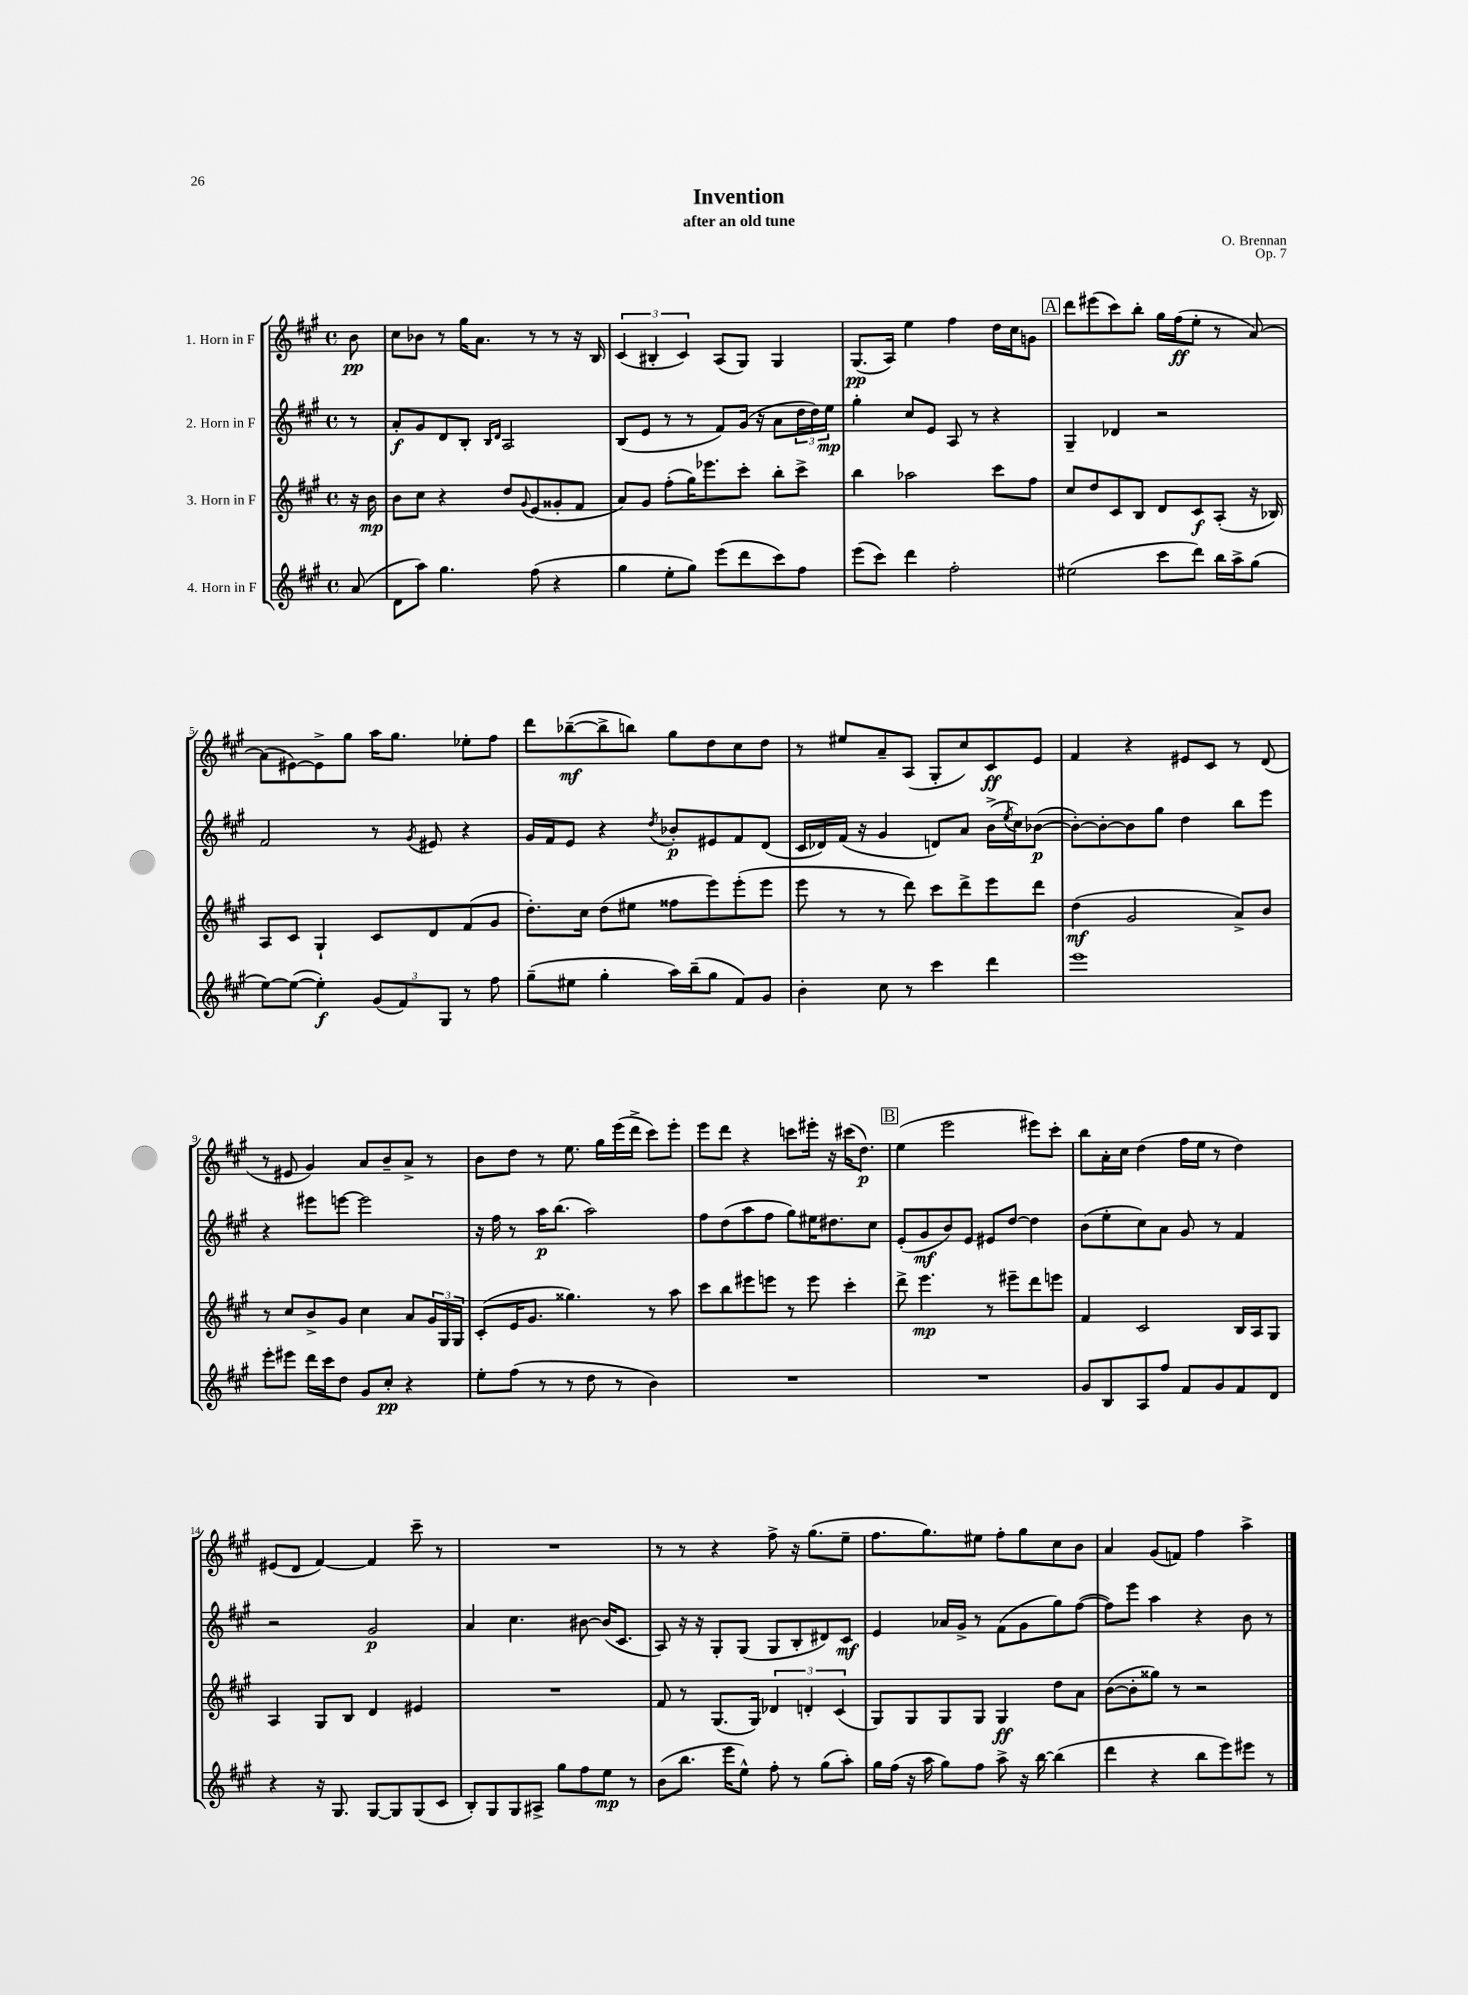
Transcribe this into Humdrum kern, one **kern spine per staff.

**kern	**dynam	**kern	**dynam	**kern	**dynam	**kern	**dynam
*part4	*part4	*part3	*part3	*part2	*part2	*part1	*part1
*staff4	*staff4	*staff3	*staff3	*staff2	*staff2	*staff1	*staff1
*I"4. Horn in F	*	*I"3. Horn in F	*	*I"2. Horn in F	*	*I"1. Horn in F	*
*clefG2	*	*clefG2	*	*clefG2	*	*clefG2	*
*k[f#c#g#]	*	*k[f#c#g#]	*	*k[f#c#g#]	*	*k[f#c#g#]	*
*M4/4	*	*M4/4	*	*M4/4	*	*M4/4	*
*met(c)	*	*met(c)	*	*met(c)	*	*met(c)	*
=	=	=	=	=	=	=	=
(8a/	.	16r	.	8r	.	8b\	pp
.	.	16b\	mp	.	.	.	.
=1	=1	=1	=1	=1	=1	=1	=1
8d\L	.	8b\L	.	8a'/L	f	8cc#\L	.
8aa\J)	.	8cc#\J	.	8g#/	.	8b-X\J	.
4.gg#\	.	4r	.	8d/	.	8r	.
.	.	.	.	8B'/J	.	16gg#\KL	.
.	.	.	.	.	.	8.a\J	.
.	.	.	.	16qqB/LL	.	.	.
.	.	.	.	16qqd/JJ	.	.	.
.	.	8dd/L	.	2A/	.	.	.
.	.	8qqg#/	.	.	.	.	.
(8ff#\	.	(8e/	.	.	.	8r	.
4r	.	8g##X'/	.	.	.	8r	.
.	.	8f#/J	.	.	.	16r	.
.	.	.	.	.	.	16B/	.
=2	=2	=2	=2	=2	=2	=2	=2
4gg#\	.	8a/L)	.	(8B/L	.	(6c#/	.
.	.	8g#/J	.	8e/J	.	.	.
.	.	.	.	.	.	6B#X'/	.
8ee'\L	.	(8ff#'\L	.	8r	.	.	.
.	.	.	.	.	.	6c#/)	.
8gg#\J)	.	16gg#\K)	.	8r	.	.	.
.	.	8.eee-X\	.	.	.	.	.
(8eee\L	.	.	.	8f#/L)	.	(8A/L	.
8ddd\	.	8ccc#'\J	.	(16g#/Jk	.	8G#/J)	.
.	.	.	.	16r	.	.	.
8ccc#\)	.	8bb'\L	.	8a\L	.	4G#/	.
8ff#\J	.	8ccc#^\J	.	24dd\L	.	.	.
.	.	.	.	24dd\)	.	.	.
.	.	.	.	24ee\JJ	mp	.	.
=3	=3	=3	=3	=3	=3	=3	=3
(8eee\L	.	4bb\	.	4gg#'\	.	(8.G#/L	pp
8ccc#\J)	.	.	.	.	.	.	.
.	.	.	.	.	.	16A/Jk)	.
4ddd\	.	2aa-X\	.	8cc#/L	.	4ee\	.
.	.	.	.	8e/J	.	.	.
2ff#'\	.	.	.	8A/	.	4ff#\	.
.	.	.	.	8r	.	.	.
.	.	8ccc#\L	.	4r	.	16dd\LL	.
.	.	.	.	.	.	16cc#\J	.
.	.	8ff#\J	.	.	.	8gn\J	.
!!LO:REH:place=s1:t=A
=4	=4	=4	=4	=4	=4	=4	=4
(2ee#X\	.	8cc#/L	.	4G#~/	.	8ddd\L	.
.	.	8dd/	.	.	.	(8eee#X\	.
.	.	8c#/	.	4d-X/	.	8ccc#\)	.
.	.	8B/J	.	.	.	8bb'\J	.
8ccc#\L	.	8d/L	.	2r	.	16gg#\LL	.
.	.	.	.	.	.	(16ff#\J	ff
8ddd\J)	.	8c#/	f	.	.	8ee'\J	.
16bb\LL	.	(8A'/J	.	.	.	8r	.
16aa^\J	.	.	.	.	.	.	.
(8gg#\J	.	16r	.	.	.	[8a/)	.
.	.	16B-X/)	.	.	.	.	.
!!LO:LB:g=z
=5	=5	=5	=5	=5	=5	=5	=5
[8ee\L)	.	8A/L	.	2f#/	.	(8a\L]	.
(8ee\J_	.	8c#/J	.	.	.	[8e#X\)	.
4ee'\])	f	4G#`/	.	.	.	8e#^\]	.
.	.	.	.	.	.	8gg#\J	.
(12g#/L	.	8c#/L	.	8r	.	16aa\KL	.
.	.	.	.	.	.	8.gg#\J	.
12f#/)	.	.	.	.	.	.	.
.	.	.	.	8qg#/	.	.	.
.	.	8d/	.	8e#X/	.	.	.
12G#/J	.	.	.	.	.	.	.
8r	.	(8f#/	.	4r	.	8ee-X'\L	.
8ff#\	.	8g#/J	.	.	.	8ff#\J	.
=6	=6	=6	=6	=6	=6	=6	=6
(8gg#~\L	.	8.dd'\L)	.	16g#/LL	.	8ddd\L	.
.	.	.	.	16f#/J	.	.	.
8ee#X\J	.	.	.	8e/J	.	([8bb-X~\	mf
.	.	16cc#\Jk	.	.	.	.	.
4gg#'\	.	(8dd\L	.	4r	.	8bb-^\]	.
.	.	8ee#X\J	.	.	.	8bbn\J)	.
.	.	.	.	8qdd/	.	.	.
16aa\LL)	.	8ff##X\L	.	8b-X'/L	p	8gg#\L	.
(16bb~\J	.	.	.	.	.	.	.
8gg#\J	.	8eee\)	.	8e#X/	.	8dd\	.
8f#/L)	.	(8eee'\	.	8f#/	.	8cc#\	.
8g#/J	.	8eee\J	.	(8d/J	.	8dd\J	.
=7	=7	=7	=7	=7	=7	=7	=7
4b'\	.	8eee\	.	16c#/LL	.	8r	.
.	.	.	.	16d-X/)	.	.	.
.	.	8r	.	(16f#/JJ	.	8ee#X/L	.
.	.	.	.	16r	.	.	.
8cc#\	.	8r	.	4g#/	.	8a~/	.
8r	.	8ddd\)	.	.	.	(8A/J	.
4ccc#\	.	8ccc#\L	.	8dn/L)	.	8G#'/L	.
.	.	8ddd^\	.	8a/J	.	8cc#/)	.
4ddd\	.	8eee\	.	(16b^\LL	.	8c#/	ff
.	.	.	.	8qee/	.	.	.
.	.	.	.	16cc#\J)	.	.	.
.	.	8ddd\J	.	([8b-X\J	p	8e/J	.
=8	=8	=8	=8	=8	=8	=8	=8
1eee	.	(4dd\	mf	8b-'\L_)	.	4f#/	.
.	.	.	.	8b-'\_	.	.	.
.	.	2g#/	.	8b-\]	.	4r	.
.	.	.	.	8gg#\J	.	.	.
.	.	.	.	4dd\	.	8e#X/L	.
.	.	.	.	.	.	8c#/J	.
.	.	8a^/L)	.	8bb\L	.	8r	.
.	.	8b/J	.	8eee\J	.	(8d/	.
!!LO:LB:g=z
=9	=9	=9	=9	=9	=9	=9	=9
8eee'\L	.	8r	.	4r	.	8r	.
8eee#X\J	.	8cc#/L	.	.	.	8e#X/	.
16ddd\LL	.	8b^/	.	8eee#X\L	.	4g#/)	.
16ccc#\J	.	.	.	.	.	.	.
8dd\J	.	8g#/J	.	[8eeen\J	.	.	.
8g#/L	.	4cc#\	.	2eee\]	.	8a/L	.
8cc#'/J	pp	.	.	.	.	8b~/	.
4r	.	8a/L	.	.	.	8a^/J	.
.	.	24g#/L	.	.	.	8r	.
.	.	24G#/	.	.	.	.	.
.	.	24G#/JJ	.	.	.	.	.
=10	=10	=10	=10	=10	=10	=10	=10
8ee'\L	.	(8c#'/L	.	16r	.	8b\L	.
.	.	.	.	16ff#\	.	.	.
(8ff#\J	.	16e/K	.	8r	.	8dd\J	.
.	.	8.g#/J	.	.	.	.	.
8r	.	.	.	16aa\KL	p	8r	.
.	.	.	.	(8.bb\J	.	.	.
8r	.	4.gg##X\)	.	.	.	8.ee\	.
8dd\	.	.	.	2aa\)	.	.	.
.	.	.	.	.	.	16gg#\LL	.
8r	.	.	.	.	.	(16eee\	.
.	.	.	.	.	.	16ddd^\JJ	.
4b\)	.	8r	.	.	.	8ccc#\L)	.
.	.	8aa\	.	.	.	8eee'\J	.
=11	=11	=11	=11	=11	=11	=11	=11
1r	.	8ccc#\L	.	8ff#\L	.	8eee\L	.
.	.	8bb\	.	(8dd\	.	8ddd\J	.
.	.	8eee#X\	.	8aa\	.	4r	.
.	.	8eeen\J	.	8ff#\J	.	.	.
.	.	8r	.	8gg#\L)	.	8cccn\L	.
.	.	8eee\	.	16ee#X\K	.	16eee#X'\Jk	.
.	.	.	.	8.dd#X\	.	16r	.
.	.	4ccc#'\	.	.	.	(16ccc#X\KL	.
.	.	.	.	.	.	8.dd\J)	p
.	.	.	.	8cc#\J	.	.	.
!!LO:REH:place=s1:t=B
=12	=12	=12	=12	=12	=12	=12	=12
1r	.	8ddd^\	.	(8e'/L	.	(4ee\	.
.	.	4.eee\	mp	8g#/	mf	.	.
.	.	.	.	8b/)	.	2eee\	.
.	.	.	.	8e/J	.	.	.
.	.	8r	.	8e#X/L	.	.	.
.	.	8eee#X~\L	.	[8dd/J	.	.	.
.	.	8ddd\	.	4dd\]	.	8eee#X\L)	.
.	.	8eeen\J	.	.	.	8ccc#'\J	.
=13	=13	=13	=13	=13	=13	=13	=13
8g#/L	.	4f#/	.	(8b\L	.	8bb\L	.
8B/	.	.	.	8ee'\	.	16a'\L	.
.	.	.	.	.	.	16cc#\JJ	.
8A/	.	2c#/	.	8cc#\)	.	(4dd\	.
8ff#/J	.	.	.	8a\J	.	.	.
8f#/L	.	.	.	8g#/	.	16ff#\LL	.
.	.	.	.	.	.	16ee\JJ	.
8g#/	.	.	.	8r	.	8r	.
8f#/	.	16B/LL	.	4f#/	.	4dd\)	.
.	.	16A/J	.	.	.	.	.
8d/J	.	8G#/J	.	.	.	.	.
!!LO:LB:g=z
=14	=14	=14	=14	=14	=14	=14	=14
4r	.	4A/	.	2r	.	(8e#X/L	.
.	.	.	.	.	.	8d/J	.
16r	.	8G#/L	.	.	.	[4f#/)	.
8.G#/	.	.	.	.	.	.	.
.	.	8B/J	.	.	.	.	.
[8G#/L	.	4d/	.	2g#/	p	4f#/]	.
8G#/]	.	.	.	.	.	.	.
(8G#/	.	4e#X/	.	.	.	8ccc#~\	.
8c#/J	.	.	.	.	.	8r	.
=15	=15	=15	=15	=15	=15	=15	=15
8B'/L)	.	1r	.	4a/	.	1r	.
8G#/	.	.	.	.	.	.	.
8G#/	.	.	.	4.cc#\	.	.	.
8A#X^/J	.	.	.	.	.	.	.
8gg#\L	.	.	.	.	.	.	.
8ff#\	.	.	.	[8b#X\	.	.	.
8ee\J	mp	.	.	(16b#/KL]	.	.	.
.	.	.	.	8.c#/J	.	.	.
8r	.	.	.	.	.	.	.
=16	=16	=16	=16	=16	=16	=16	=16
(8b\L	.	8f#/	.	8A/)	.	8r	.
8.bb\J	.	8r	.	16r	.	8r	.
.	.	.	.	16r	.	.	.
.	.	(8.G#/L	.	8G#'/L	.	4r	.
16eee\KL	.	.	.	.	.	.	.
8ee^^\J)	.	.	.	(8G#/J	.	.	.
.	.	16G#/Jk)	.	.	.	.	.
8ff#'\	.	6d-X/	.	8G#/L	.	8ff#^\	.
8r	.	.	.	8B'/	.	16r	.
.	.	6dn'/	.	.	.	.	.
.	.	.	.	.	.	(8.gg#\L	.
(8gg#\L	.	.	.	8d#X/)	.	.	.
.	.	(6c#/	.	.	.	.	.
8aa'\J)	.	.	.	8c#/J	mf	8ee~\J	.
=17	=17	=17	=17	=17	=17	=17	=17
16gg#\LL	.	8G#/L)	.	4e/	.	8.ff#\L	.
(16ff#\JJ	.	.	.	.	.	.	.
16r	.	8G#/	.	.	.	.	.
16aa\	.	.	.	.	.	8.gg#\)	.
8gg#\L)	.	8G#/	.	16a-X/LL	.	.	.
.	.	.	.	16g#^/JJ	.	.	.
8ff#\J	.	8G#/J	.	8r	.	8ee#X\J	.
8aa^\	.	4G#/	ff	(8f#\L	.	8ff#'\L	.
16r	.	.	.	8g#\	.	8gg#\	.
[16bb\	.	.	.	.	.	.	.
(4bb\]	.	8dd\L	.	8gg#\)	.	8cc#\	.
.	.	8a\J	.	([8ff#\J	.	8b\J	.
=18	=18	=18	=18	=18	=18	=18	=18
4ddd\	.	([8b\L	.	8ff#\L])	.	4a/	.
.	.	8b'\]	.	8eee\J	.	.	.
4r	.	8gg##X\J)	.	4aa\	.	(8g#/L	.
.	.	8r	.	.	.	8fn/J)	.
8bb\L	.	2r	.	4r	.	4ff#\	.
8eee\)	.	.	.	.	.	.	.
8eee#X\J	.	.	.	8b\	.	4aa^\	.
8r	.	.	.	8r	.	.	.
==	==	==	==	==	==	==	==
*-	*-	*-	*-	*-	*-	*-	*-
